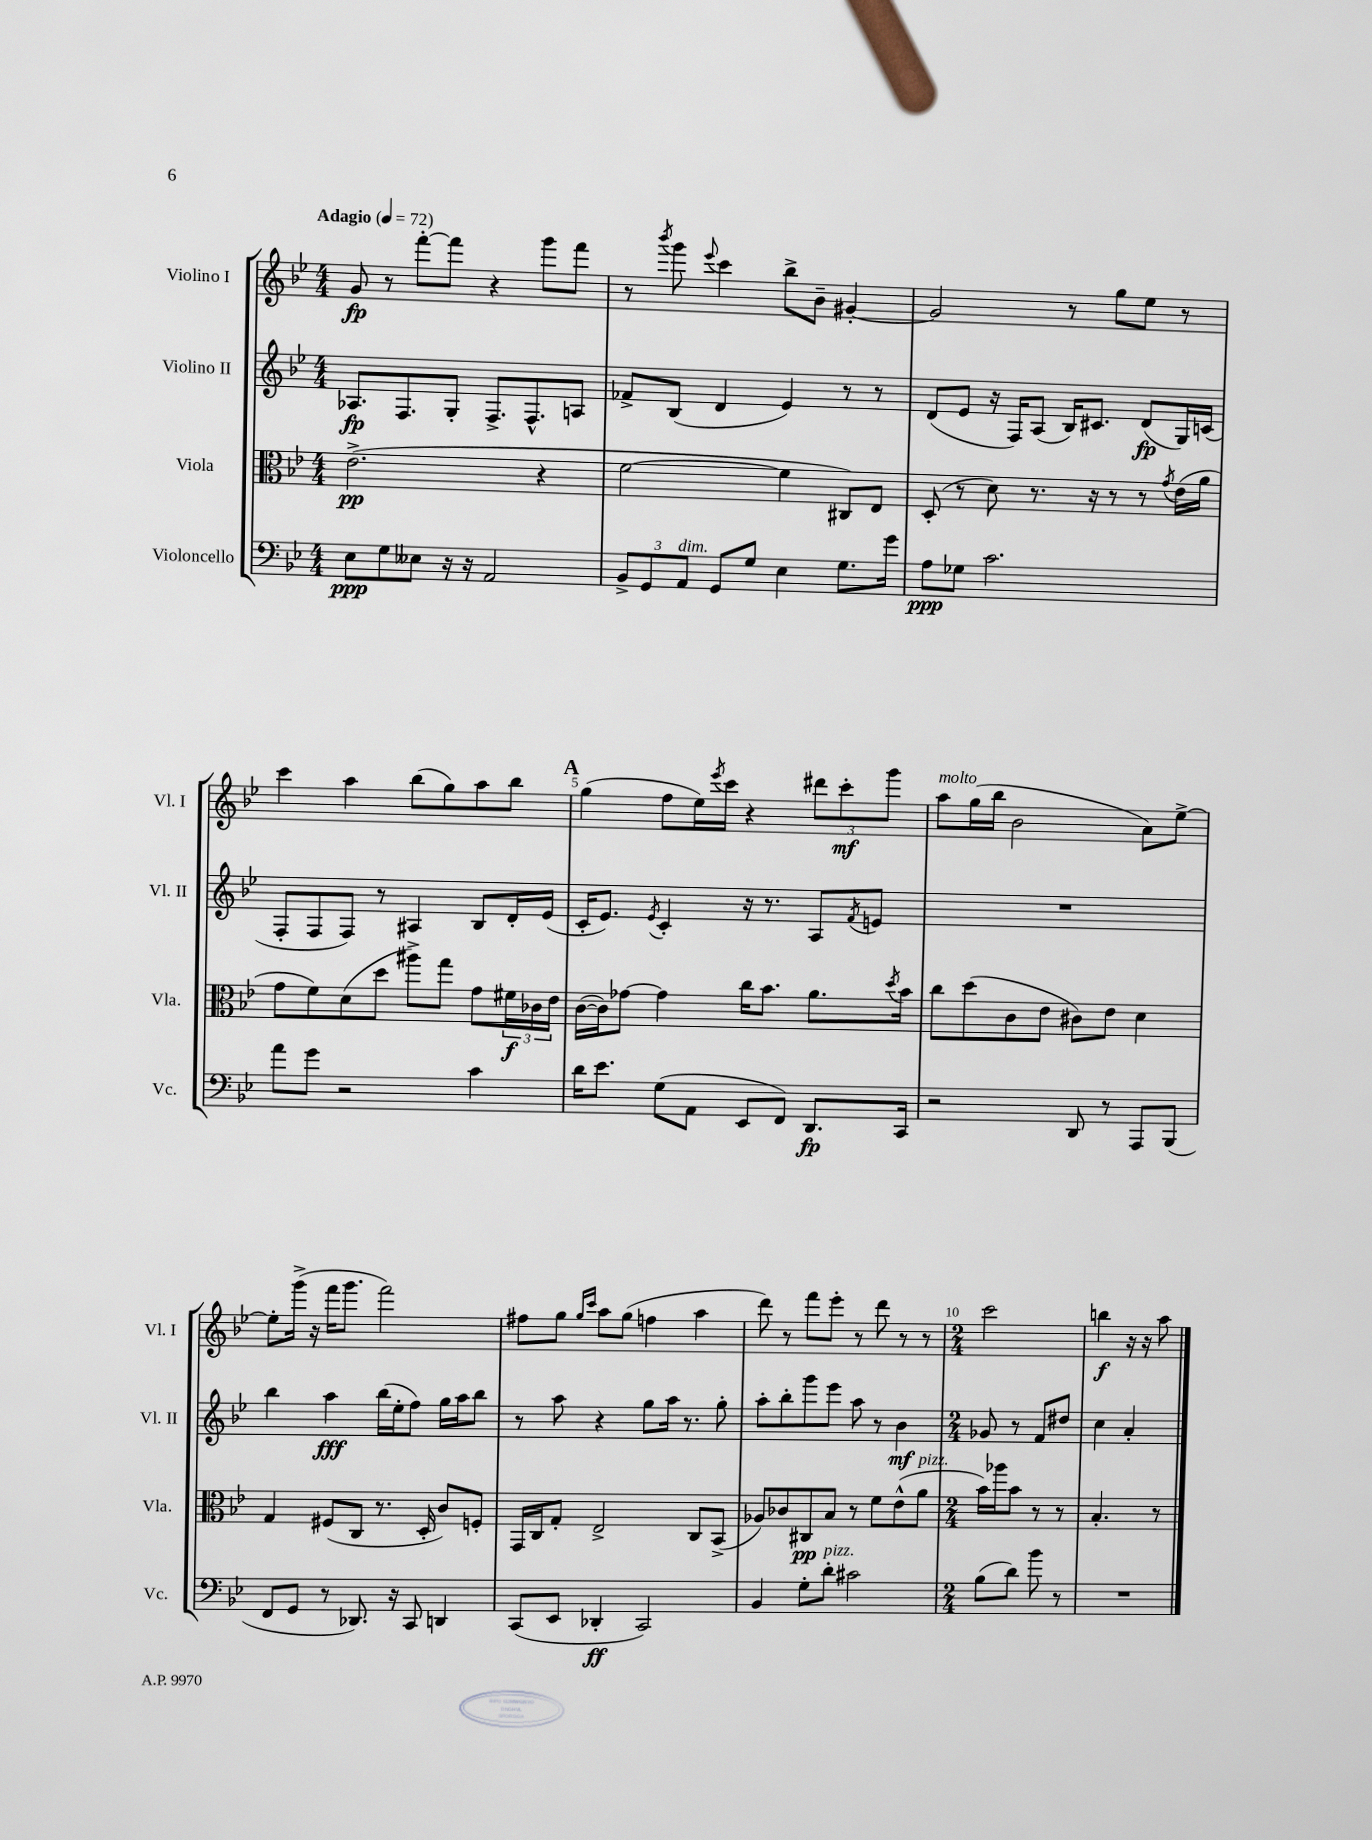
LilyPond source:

<<
\new StaffGroup <<
\new Staff = "s0" \with { instrumentName = "Violino I" shortInstrumentName = "Vl. I" } {
    \clef treble \key bes \major \numericTimeSignature \time 4/4 \tempo "Adagio" 4 = 72
    g'8\fp r8 f'''8~-. f'''8 r4 g'''8 f'''8 |
    r8 \acciaccatura { bes'''8 } g'''8 \appoggiatura { ees'''8 } c'''4 bes''8-> bes'8-- gis'4~-. |
    gis'2 r8 g''8 ees''8 r8 |
    c'''4 a''4 bes''8( g''8) a''8 bes''8 |
    \mark \markup { \bold "A" } g''4( f''8 ees''16) \acciaccatura { ees'''8 } c'''16 r4 \tuplet 3/2 { dis'''8 c'''8-.\mf g'''8 } |
    a''8^\markup { \italic "molto" } g''16( bes''16 bes'2 a'8) ees''8~-> |
    ees''8-. g'''16->( r16 f'''16 g'''8. f'''2) |
    fis''8 g''8 \grace { g''16 c'''16 } a''8 g''8( f''4 a''4 |
    d'''8) r8 f'''8 ees'''8-. r8 d'''8 r8 r8 |
    \numericTimeSignature \time 2/4 c'''2 |
    b''4\f r16 r16 a''8 \bar "|." |
}
\new Staff = "s1" \with { instrumentName = "Violino II" shortInstrumentName = "Vl. II" } {
    \clef treble \key bes \major \numericTimeSignature \time 4/4
    aes8.\fp f8. g8-. f8.-> f8.-^ a8 |
    fes'8-> bes8( d'4 ees'4) r8 r8 |
    d'8( ees'8 r16 f16) a8( bes16) cis'8. d'8\fp( g16) c'16( |
    f8-. f8 f8) r8 ais4 bes8 d'16-. ees'16( |
    \mark \markup { \bold "A" } c'16-. ees'8.) \acciaccatura { ees'8 } c'4-. r16 r8. a8 \acciaccatura { f'8 } e'8 |
    R1 |
    bes''4 a''4\fff bes''16( ees''16-. f''8) g''16 a''16 bes''8 |
    r8 a''8 r4 g''8 a''16 r8. g''8-. |
    a''8-. bes''8-. g'''8 ees'''8 a''8 r8 bes'4\mf |
    \numericTimeSignature \time 2/4 ges'8 r8 f'8 dis''8 |
    c''4 a'4-. \bar "|." |
}
\new Staff = "s2" \with { instrumentName = "Viola" shortInstrumentName = "Vla." } {
    \clef alto \key bes \major \numericTimeSignature \time 4/4
    ees'2.->\pp( r4 |
    f'2~ f'4 cis8) ees8 |
    d8-.( r8 d'8) r8. r16 r8 r8 \acciaccatura { g'8 } ees'16( a'16 |
    g'8 f'8) d'8( d''8 ais''8->) g''8 g'8 \tuplet 3/2 { fis'16\f ces'16 ees'16 } |
    \mark \markup { \bold "A" } c'16~( c'16) ges'8~ ges'4 c''16 bes'8. a'8. \acciaccatura { d''8 } bes'16 |
    c''8 d''8( c'8 ees'8 cis'8) ees'8 d'4 |
    g4 fis8( c8 r8. d16-. c'8) f8-. |
    g,16 c16 g8-. ees2-> c8 bes,8->( |
    aes8) ces'8 cis8\pp bes8 r8 f'8 ees'8-^( a'8^\markup { \italic "pizz." } |
    \numericTimeSignature \time 2/4 bes'16) aes''16 bes'8 r8 r8 |
    bes4.-. r8 \bar "|." |
}
\new Staff = "s3" \with { instrumentName = "Violoncello" shortInstrumentName = "Vc." } {
    \clef bass \key bes \major \numericTimeSignature \time 4/4
    ees8\ppp g8 eeses8 r16 r16 a,2 |
    \tuplet 3/2 { bes,8-> g,8 a,8^\markup { \italic "dim." } } g,8 g8 ees4 g8. g'16 |
    a8\ppp ges8 c'2. |
    a'8 g'8 r2 c'4 |
    \mark \markup { \bold "A" } d'16 ees'8. g8( a,8 ees,8 f,8) d,8.\fp c,16 |
    r2 d,8 r8 a,,8 bes,,8( |
    f,8 g,8 r8 des,8.) r16 c,8 d,4 |
    c,8( ees,8 des,4-.\ff c,2) |
    bes,4 g8-. d'8-.^\markup { \italic "pizz." } cis'2 |
    \numericTimeSignature \time 2/4 bes8( d'8) bes'8 r8 |
    R2 \bar "|." |
}
>>
>>
\layout { \context { \Score \override BarNumber.break-visibility = ##(#f #t #t) barNumberVisibility = #(every-nth-bar-number-visible 5) } }
